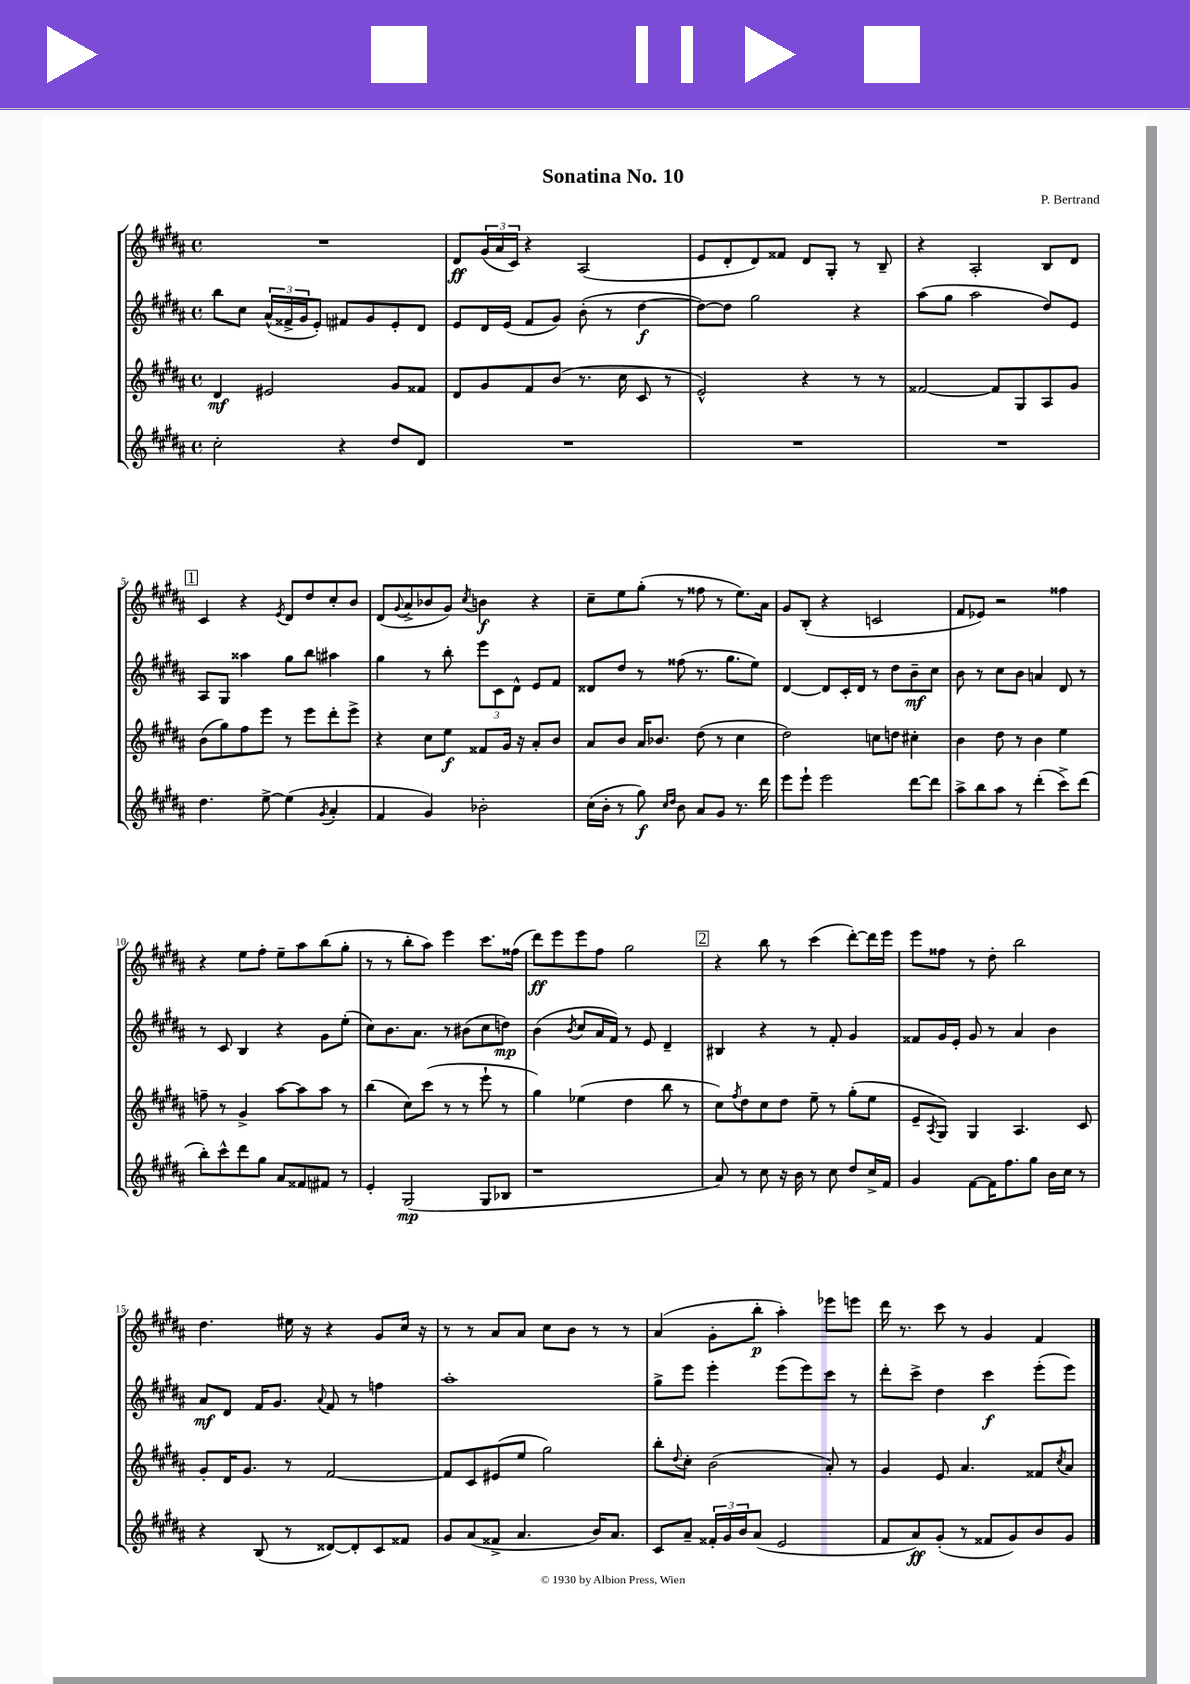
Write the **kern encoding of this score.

**kern	**dynam	**kern	**dynam	**kern	**dynam	**kern	**dynam
*part4	*part4	*part3	*part3	*part2	*part2	*part1	*part1
*staff4	*staff4	*staff3	*staff3	*staff2	*staff2	*staff1	*staff1
*clefG2	*	*clefG2	*	*clefG2	*	*clefG2	*
*k[f#c#g#d#a#]	*	*k[f#c#g#d#a#]	*	*k[f#c#g#d#a#]	*	*k[f#c#g#d#a#]	*
*M4/4	*	*M4/4	*	*M4/4	*	*M4/4	*
*met(c)	*	*met(c)	*	*met(c)	*	*met(c)	*
=1	=1	=1	=1	=1	=1	=1	=1
2cc#'\	.	4d#/	mf	8bb\L	.	1r	.
.	.	.	.	8cc#\J	.	.	.
.	.	2e#X/	.	(24a#^^/LL	.	.	.
.	.	.	.	24f##X^/	.	.	.
.	.	.	.	24g#/J	.	.	.
.	.	.	.	8e'/J)	.	.	.
4r	.	.	.	8f#X/L	.	.	.
.	.	.	.	8g#/	.	.	.
8dd#/L	.	8g#/L	.	8e'/	.	.	.
8d#/J	.	8f##X/J	.	8d#/J	.	.	.
=2	=2	=2	=2	=2	=2	=2	=2
1r	.	8d#/L	.	8e/L	.	8d#/L	ff
.	.	8g#/	.	16d#/L	.	(24g#/L	.
.	.	.	.	.	.	24a#/	.
.	.	.	.	(16e/JJ	.	.	.
.	.	.	.	.	.	24c#/JJ)	.
.	.	8f#/	.	8f#/L	.	4r	.
.	.	(8b/J	.	8g#/J)	.	.	.
.	.	8.r	.	(8b'\	.	(2A#/	.
.	.	.	.	8r	.	.	.
.	.	16cc#\	.	.	.	.	.
.	.	8c#/	.	[4dd#\	f	.	.
.	.	8r	.	.	.	.	.
=3	=3	=3	=3	=3	=3	=3	=3
1r	.	2e^^/)	.	8dd#\L_)	.	8e/L	.
.	.	.	.	8dd#\J]	.	8d#'/	.
.	.	.	.	2gg#\	.	8d#/)	.
.	.	.	.	.	.	8f##X/J	.
.	.	4r	.	.	.	8d#/L	.
.	.	.	.	.	.	8G#'/J	.
.	.	8r	.	4r	.	8r	.
.	.	8r	.	.	.	8B~/	.
=4	=4	=4	=4	=4	=4	=4	=4
1r	.	[2f##X/	.	(8aa#\L	.	4r	.
.	.	.	.	8gg#\J	.	.	.
.	.	.	.	2aa#\	.	2A#'/	.
.	.	8f##/L]	.	.	.	.	.
.	.	8G#/	.	.	.	.	.
.	.	8A#/	.	8dd#/L)	.	8B/L	.
.	.	8g#/J	.	8e/J	.	8d#/J	.
!!LO:LB:g=z
!!LO:REH:place=s1:t=1
=5	=5	=5	=5	=5	=5	=5	=5
4.dd#\	.	(8b\L	.	8A#/L	.	4c#/	.
.	.	8gg#\)	.	8G#/J	.	.	.
.	.	8ff#\	.	4aa##X\	.	4r	.
[8ee^\	.	8eee\J	.	.	.	.	.
.	.	.	.	.	.	8qe/	.
(4ee\]	.	8r	.	8gg#\L	.	8d#/L	.
.	.	8eee\L	.	8bb\J	.	8dd#/	.
8qg#/	.	.	.	.	.	.	.
4a#'/	.	8ddd#'\	.	4aa#X\	.	8cc#'/	.
.	.	8eee^\J	.	.	.	8b/J	.
=6	=6	=6	=6	=6	=6	=6	=6
4f#/	.	4r	.	4gg#\	.	(8d#/L	.
.	.	.	.	.	.	8qqg#/	.
.	.	.	.	.	.	8a#^/	.
4g#/)	.	8cc#\L	.	8r	.	8b-X/	.
.	.	8ee\J	f	8bb'\	.	8g#/J)	.
.	.	.	.	.	.	8qcc#/	.
2b-X'\	.	8f##X/L	.	12eee\L	.	4bn\	f
.	.	.	.	12c#\	.	.	.
.	.	16g#/Jk	.	.	.	.	.
.	.	.	.	12d#^^\J	.	.	.
.	.	16r	.	.	.	.	.
.	.	8a#'/L	.	8e/L	.	4r	.
.	.	8b/J	.	8f#/J	.	.	.
=7	=7	=7	=7	=7	=7	=7	=7
(16cc#\LL	.	8a#/L	.	8d##X/L	.	8cc#~\L	.
16b'\JJ	.	.	.	.	.	.	.
8r	.	8b/J	.	8dd#/J	.	8ee\	.
8gg#\)	f	16a#/KL	.	8r	.	(8gg#'\J	.
.	.	8.b-X/J	.	.	.	.	.
16qqcc#/LL	.	.	.	.	.	.	.
16qqdd#/JJ	.	.	.	.	.	.	.
8b\	.	.	.	(8ff##X\	.	8r	.
8a#/L	.	(8dd#\	.	8.r	.	8ff##X\	.
8g#/J	.	8r	.	.	.	8r	.
.	.	.	.	8.gg#\L	.	.	.
8.r	.	4cc#\	.	.	.	8.ee\L)	.
.	.	.	.	8ee\J)	.	.	.
16ddd#\	.	.	.	.	.	16a#\Jk	.
=8	=8	=8	=8	=8	=8	=8	=8
8eee\L	.	2dd#\)	.	[4d#/	.	8g#/L	.
8eee`\J	.	.	.	.	.	(8B'/J	.
2eee\	.	.	.	8d#/L]	.	4r	.
.	.	.	.	16c#'/L	.	.	.
.	.	.	.	16d#/JJ	.	.	.
.	.	8ccn\L	.	8r	.	2cn/	.
.	.	8ddn\J	.	8dd#\L	.	.	.
[8ddd#\L	.	4cc#X'\	.	8b~\	mf	.	.
8ddd#\J]	.	.	.	8cc#\J	.	.	.
=9	=9	=9	=9	=9	=9	=9	=9
8aa#^\L	.	4b\	.	8b\	.	8f#/L	.
8bb\	.	.	.	8r	.	8e-X/J)	.
8aa#\J	.	8dd#\	.	8cc#\L	.	2r	.
8r	.	8r	.	8b\J	.	.	.
(4ddd#'\	.	4b\	.	4an/	.	.	.
8ccc#^\L)	.	4ee\	.	8d#/	.	4ff##X\	.
(8ddd#\J	.	.	.	8r	.	.	.
!!LO:LB:g=z
=10	=10	=10	=10	=10	=10	=10	=10
8bb'\L)	.	8ffn~\	.	8r	.	4r	.
8ccc#^^\	.	8r	.	8c#/	.	.	.
8ddd#\	.	4g#^/	.	4B/	.	8ee\L	.
8gg#\J	.	.	.	.	.	8ff#'\J	.
8a#/L	.	[8aa#\L	.	4r	.	8ee~\L	.
8f##X/	.	8aa#\]	.	.	.	8aa#\	.
8f#X/J	.	8aa#\J	.	8g#\L	.	(8bb\	.
8r	.	8r	.	(8ee'\J	.	8gg#'\J	.
=11	=11	=11	=11	=11	=11	=11	=11
4e'/	.	(4bb\	.	8cc#\L)	.	8r	.
.	.	.	.	8.b\	.	8r	.
(2G#/	mp	8cc#\L)	.	.	.	8bb'\L	.
.	.	.	.	8.a#\J	.	.	.
.	.	(8ccc#\J	.	.	.	8aa#\J)	.
.	.	8r	.	8r	.	4eee\	.
.	.	8r	.	(8b#X\L	.	.	.
8G#/L	.	8eee`\	.	8cc#\	.	8.ccc#\L	.
8B-X/J	.	8r	.	8ddn\J)	mp	.	.
.	.	.	.	.	.	(16ff##X\Jk	.
=12	=12	=12	=12	=12	=12	=12	=12
1r	.	4gg#\)	.	(4b\	.	8ddd#\L)	ff
.	.	.	.	.	.	8eee\	.
.	.	.	.	8qb/	.	.	.
.	.	(4ee-X\	.	8cc#/L	.	8eee\	.
.	.	.	.	16a#/L	.	8ff#\J	.
.	.	.	.	16f#/JJ)	.	.	.
.	.	4dd#\	.	8r	.	2gg#\	.
.	.	.	.	8e/	.	.	.
.	.	8bb\	.	4d#~/	.	.	.
.	.	8r	.	.	.	.	.
!!LO:REH:place=s1:t=2
=13	=13	=13	=13	=13	=13	=13	=13
8a#/)	.	8cc#\L)	.	4B#X/	.	4r	.
.	.	8qff#/	.	.	.	.	.
8r	.	8dd#\	.	.	.	.	.
8cc#\	.	8cc#\	.	4r	.	8bb\	.
16r	.	8dd#\J	.	.	.	8r	.
16b\	.	.	.	.	.	.	.
8r	.	8ee~\	.	8r	.	(4ccc#\	.
8cc#\	.	8r	.	8f#'/	.	.	.
8dd#/L	.	(8gg#'\L	.	4g#/	.	[8ddd#'\L)	.
16cc#^/L	.	8ee\J	.	.	.	16ddd#\L]	.
16f#/JJ	.	.	.	.	.	16eee\JJ	.
=14	=14	=14	=14	=14	=14	=14	=14
4g#/	.	8e~/L	.	8f##X/L	.	8eee\L	.
.	.	8qA#/	.	.	.	.	.
.	.	8G#/J)	.	16g#/L	.	8ff##X\J	.
.	.	.	.	16e'/JJ	.	.	.
[8f#\L	.	4G#/	.	8g#/	.	8r	.
16f#\K]	.	.	.	8r	.	8dd#'\	.
8.ff#\	.	.	.	.	.	.	.
.	.	4.A#/	.	4a#/	.	2bb\	.
8gg#\J	.	.	.	.	.	.	.
16b\LL	.	.	.	4b\	.	.	.
16cc#\JJ	.	.	.	.	.	.	.
8r	.	8c#/	.	.	.	.	.
!!LO:LB:g=z
=15	=15	=15	=15	=15	=15	=15	=15
4r	.	8g#'/L	.	8a#/L	mf	4.dd#\	.
.	.	16d#/K	.	8d#/J	.	.	.
.	.	8.g#/J	.	.	.	.	.
(8B/	.	.	.	16f#/KL	.	.	.
.	.	.	.	8.g#/J	.	.	.
8r	.	8r	.	.	.	16ee#X\	.
.	.	.	.	.	.	16r	.
.	.	.	.	8qqa#/	.	.	.
[8d##X/L)	.	[2f#/	.	8f#/	.	4r	.
8d##'/]	.	.	.	8r	.	.	.
8c#/	.	.	.	4ffn\	.	8g#/L	.
8f##X/J	.	.	.	.	.	16cc#/Jk	.
.	.	.	.	.	.	16r	.
=16	=16	=16	=16	=16	=16	=16	=16
8g#/L	.	8f#/L]	.	1aa#'	.	8r	.
(8a#/	.	8c#/	.	.	.	8r	.
8f##X^/J	.	(8e#X/	.	.	.	8a#/L	.
4.a#/	.	8ee/J	.	.	.	8a#/J	.
.	.	2gg#\)	.	.	.	8cc#\L	.
.	.	.	.	.	.	8b\J	.
16b/KL)	.	.	.	.	.	8r	.
8.a#/J	.	.	.	.	.	.	.
.	.	.	.	.	.	8r	.
=17	=17	=17	=17	=17	=17	=17	=17
8c#/L	.	8bb'\L	.	8gg#^\L	.	(4a#/	.
.	.	8qqdd#/	.	.	.	.	.
8a#~/J	.	8cc#'\J	.	8eee\J	.	.	.
24f##X'/LL	.	(2b\	.	4eee'\	.	8g#'\L	.
24g#/	.	.	.	.	.	.	.
24b/J	.	.	.	.	.	.	.
(8a#/J	.	.	.	.	.	8bb'\J	p
2e/	.	.	.	(8eee\L	.	4aa#'\)	.
.	.	.	.	8eee\)	.	.	.
.	.	8a#'/)	.	8ccc#\J	.	8eee-X\L	.
.	.	8r	.	8r	.	8eeen\J	.
=18	=18	=18	=18	=18	=18	=18	=18
8f#/L	.	4g#/	.	8ddd#'\L	.	16ddd#\	.
.	.	.	.	.	.	8.r	.
8a#/)	ff	.	.	8ccc#^\J	.	.	.
(8g#'/J	.	8e/	.	4dd#\	.	8ccc#\	.
8r	.	4.a#/	.	.	.	8r	.
8f##X/L	.	.	.	4ccc#\	f	4g#/	.
8g#/)	.	.	.	.	.	.	.
8b/	.	8f##X/L	.	(8eee'\L	.	4f#/	.
.	.	8qcc#/	.	.	.	.	.
8g#/J	.	8a#/J	.	8eee\J)	.	.	.
==	==	==	==	==	==	==	==
*-	*-	*-	*-	*-	*-	*-	*-
